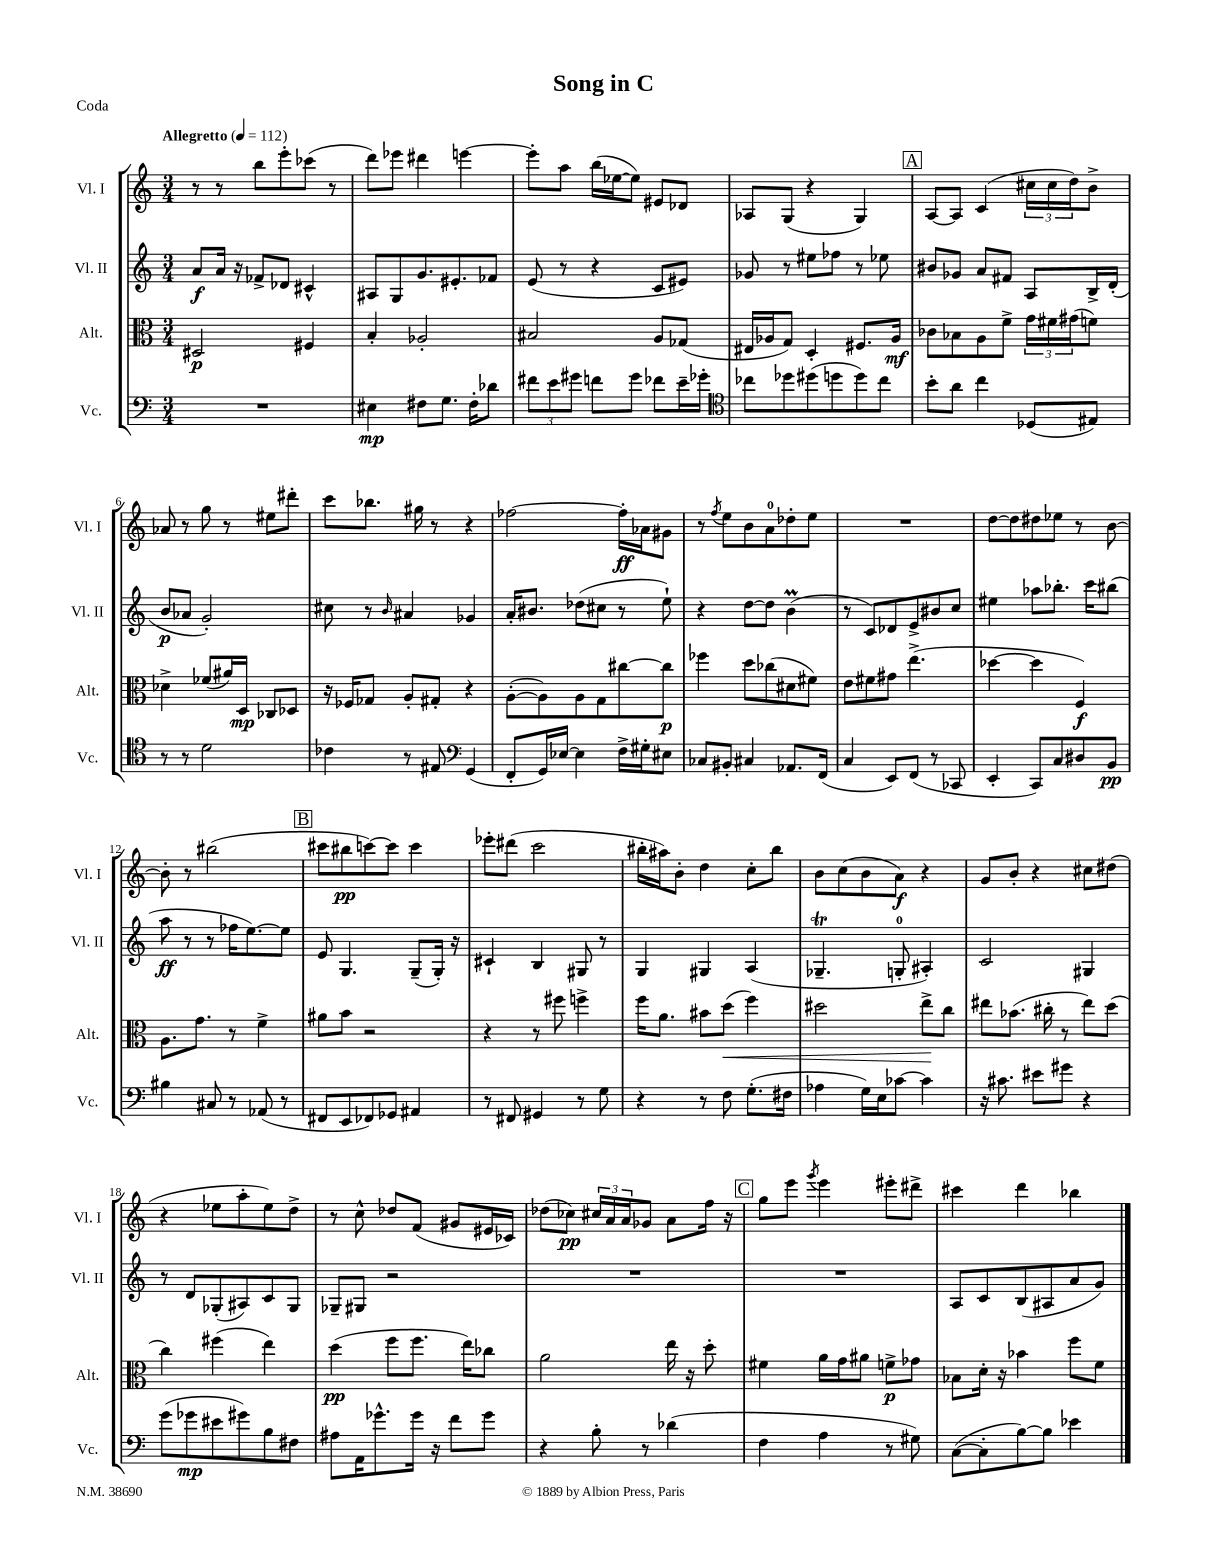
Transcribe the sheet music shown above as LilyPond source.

\header { title = "Song in C" piece = "Coda" }
<<
\new StaffGroup <<
\new Staff = "s0" \with { instrumentName = "Vl. I" shortInstrumentName = "Vl. I" } {
    \clef treble \key c \major \numericTimeSignature \time 3/4 \tempo "Allegretto" 4 = 112
    r8 r8 b''8 e'''8-. ces'''8( r8 |
    d'''8) ees'''8 dis'''4 e'''4~ |
    e'''8-. a''8 b''16( ees''16~ ees''8) eis'8 des'8 |
    aes8 g8( r4 g4) |
    \mark \markup { \box "A" } a8~ a8 c'4( \tuplet 3/2 { cis''16 cis''16 d''16) } b'8-> |
    aes'8 r8 g''8 r8 eis''8 dis'''8-. |
    c'''8 bes''8. gis''16 r8 r4 |
    fes''2~ fes''16-.\ff aes'16 gis'8 |
    r8 \acciaccatura { f''8 } e''8 b'8 a'8-0 des''8-. e''8 |
    R2. |
    d''8~ d''8 dis''8 ees''8 r8 b'8~ |
    b'8-. r8 bis''2( |
    \mark \markup { \box "B" } cis'''8 bis''8\pp c'''8~) c'''8 c'''4 |
    ees'''8-. dis'''8( c'''2 |
    bis''16-. ais''16) b'8-. d''4 c''8-. bis''8 |
    b'8 c''8( b'8 a'8\f) r4 |
    g'8 b'8-. r4 cis''8 dis''8( |
    r4 ees''8 a''8-. ees''8) d''8-> |
    r8 c''8-^ des''8 f'8( gis'8 eis'16 ces'16) |
    des''8( ces''8\pp) \tuplet 3/2 { cis''16 a'16 a'16 } ges'8 a'8 f''16 r16 |
    \mark \markup { \box "C" } g''8 e'''8 \acciaccatura { g'''8 } e'''4 eis'''8-. dis'''8-> |
    cis'''4 d'''4 bes''4 \bar "|." |
}
\new Staff = "s1" \with { instrumentName = "Vl. II" shortInstrumentName = "Vl. II" } {
    \clef treble \key c \major \numericTimeSignature \time 3/4
    a'8\f a'16 r16 fes'8-> des'8 cis'4-^ |
    ais8 g8 g'8. eis'8.-. fes'8 |
    e'8( r8 r4 c'8 eis'8) |
    ges'8 r8 eis''8 fes''8 r8 ees''8 |
    \mark \markup { \box "A" } bis'8 ges'8 a'8 fis'8 a8 b16-> d'16-.( |
    b'8\p aes'8 g'2-.) |
    cis''8 r8 \grace { b'16 } ais'4 ges'4 |
    a'16-. bis'8. des''8( cis''8 r8 e''8-!) |
    r4 d''8~ d''8 b'4\prall( |
    r8 c'8) des'8 e'8-> bis'8 c''8 |
    eis''4 aes''8 bes''8.-. c'''16 bis''8( |
    a''8\ff r8 r8 fes''16 e''8.~) e''8 |
    \mark \markup { \box "B" } e'8 g4. g8--( g16-.) r16 |
    cis'4-! b4 gis8 r8 |
    g4 gis4 a4( |
    ges4.--\trill g8-0-. ais4-.) |
    c'2 gis4 |
    r8 d'8 ges8-.( ais8) c'8 ges8 |
    ges8-- gis8 r2 |
    R2. |
    \mark \markup { \box "C" } R2. |
    a8 c'8 b8( ais8 a'8 g'8) \bar "|." |
}
\new Staff = "s2" \with { instrumentName = "Alt." shortInstrumentName = "Alt." } {
    \clef alto \key c \major \numericTimeSignature \time 3/4
    dis2\p fis4 |
    b4-. aes2-. |
    bis2 a8 ges8( |
    eis16 aes16 g8) d4-. fis8. aes16\mf |
    \mark \markup { \box "A" } ces'8 bes8 a8 f'8-> \tuplet 3/2 { g'16 fis'16 gis'16( } f'8) |
    des'4-> fes'8( ais'16) d16\mp ces8 des8 |
    r16 fes16 ges8 a8-. gis8-. r4 |
    a8~-.( a8) a8 g8 cis''8~ cis''8\p |
    fes''4 d''8 ces''8( dis'8 fis'8) |
    e'8 fis'8 gis'8 e''4.->( |
    des''4~ des''4 f4\f) |
    a8. g'8. r8 f'4-> |
    \mark \markup { \box "B" } ais'8 b'8 r2 |
    r4 r8 fis''8 f''4-> |
    f''16 a'8. bis'8 d''8\<( f''4) |
    dis''2 e''8->\! c''8 |
    eis''8 bes'8.( cis''16-. r8 eis''8) d''8( |
    c''4) fis''4( e''4) |
    d''4\pp( f''8 f''8. e''16) ces''8 |
    a'2 e''16 r16 d''8-. |
    \mark \markup { \box "C" } fis'4 a'16 g'16 ais'8 f'8->\p ges'8 |
    bes8 d'16-. r16 bes'4 f''8 f'8 \bar "|." |
}
\new Staff = "s3" \with { instrumentName = "Vc." shortInstrumentName = "Vc." } {
    \clef bass \key c \major \numericTimeSignature \time 3/4
    R2. |
    eis4\mp fis8 g8. fis16-. des'8 |
    \tuplet 3/2 { fis'8 e'8 gis'8 } f'8 gis'8 fes'8 e'16-- ges'16-. |
    \clef tenor ces''8 des''8 dis''8( d''8 d''8) ces''8 |
    \mark \markup { \box "A" } b'8-. a'8 c''4 des8( eis8) |
    r8 r8 d'2 |
    ces'4 r8 eis8 \clef bass g,4( |
    f,8-. g,16) ees16~ ees4 f16-> gis16-. eis8 |
    ces8 bis,8-. cis4 aes,8. f,16( |
    c4 e,8) f,8( r8 ces,8 |
    e,4-. c,8) c8 dis8 b,8\pp |
    bis4 cis8 r8 aes,8( r8 |
    \mark \markup { \box "B" } fis,8 e,8 fes,8) ges,8 ais,4 |
    r8 fis,8 gis,4 r8 g8 |
    r4 r8 f8 g8.-.( fis16 |
    aes4 g16) e16 ces'8~ ces'4 |
    r16 cis'8. eis'8 gis'8 r4 |
    g'8( ges'8\mp eis'8 gis'8) b8 fis8 |
    ais8 a,16 ges'8.-^ ges'16 r16 f'8 ges'8 |
    r4 b8-. r8 des'4( |
    \mark \markup { \box "C" } f4 a4 r8 gis8) |
    c8~( c8-. b8~) b8 ees'4 \bar "|." |
}
>>
>>
